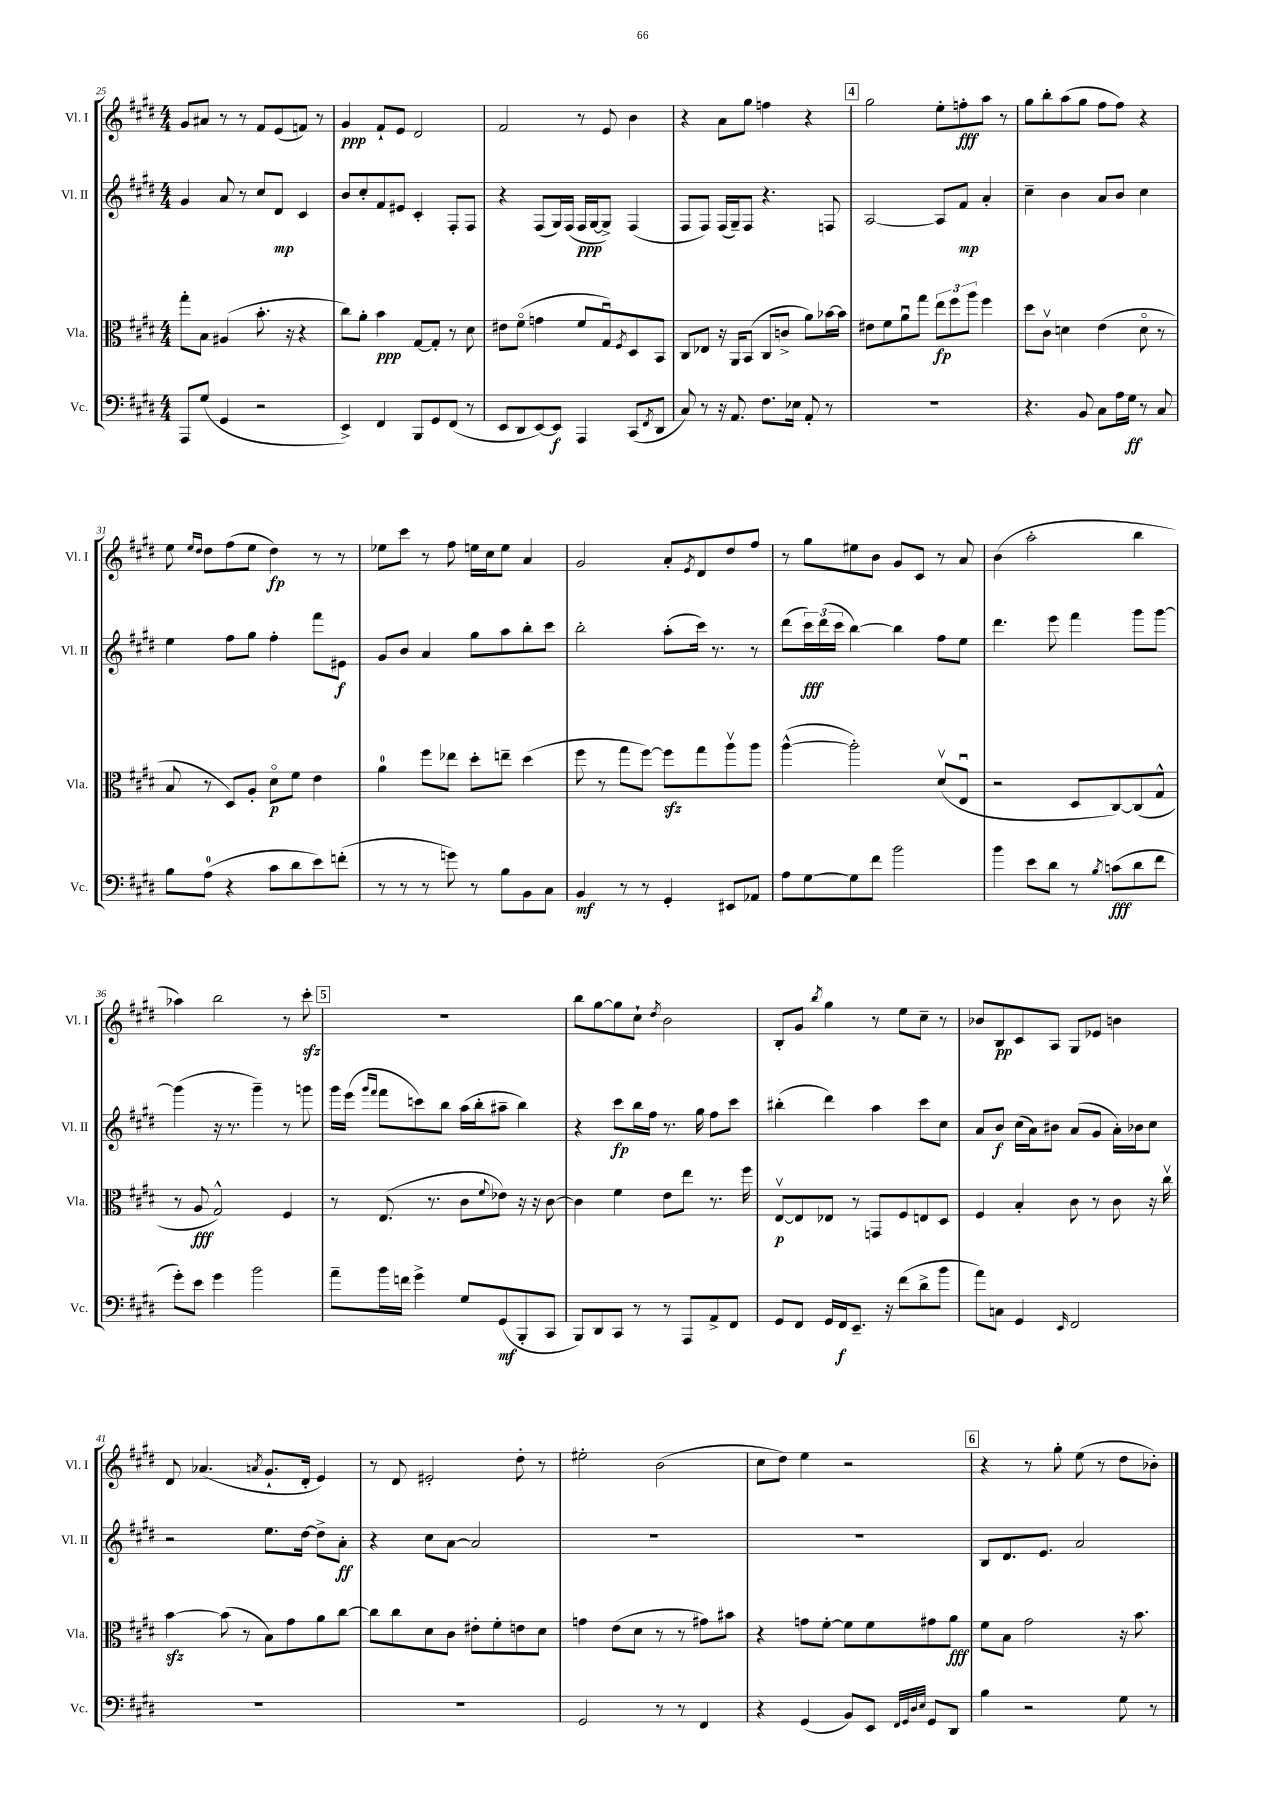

**kern	**kern	**kern	**kern
*staff4	*staff3	*staff2	*staff1
*clefF4	*clefC3	*clefG2	*clefG2
*k[f#c#g#d#]	*k[f#c#g#d#]	*k[f#c#g#d#]	*k[f#c#g#d#]
*M4/4	*M4/4	*M4/4	*M4/4
8AAA/L	8gg#'\L	4g#/	8g#/L
(8G#/J	8B\J	.	8a#/J
4GG#/	(4A#/	8a/	8r
.	.	8r	8r
2r	8.b'\	8cc#/L	8f#/L
.	.	8d#/J	(8e/
.	16r	.	.
.	4r	4c#/	8f/J)
.	.	.	8r
=	=	=	=
4EE^/)	8cc#\L)	8b/L	4g#/
.	8a'\J	8cc#'/	.
4FF#/	4b\	8f#/	8f#`/L
.	.	8e#/J	8e/J
8BBB/L	[8G#/L	4c#'/	2d#/
8GG#/	8G#'/]J	.	.
(8FF#/J	8r	8F#'/L	.
8r	8d#\	8F#/J	.
=	=	=	=
8EE/L	8e#\L	4r	2f#/
8DD#/	(8f#o\J	.	.
[8EE/)	4g\	(8F#/L	.
8EE/]J	.	16G#/L)	.
.	.	(16F#/JJ	.
4AAA/	8f#/L	16F#/LL	8r
.	.	[16G#/J	.
.	8G#u/)	8G#^/]J)	8e/
.	8qF#/	.	.
(8CC#/L	8D#/	(4F#/	4b\
8qFF#/	.	.	.
8DD#/J	8BB/J	.	.
=	=	=	=
8C#/)	8C#/L	8F#/L	4r
8r	8E-/J	8F#/J)	.
16r	16r	(16F#/LL	8a\L
8.AA/	16AA/LK	16G#~/J)	.
.	(8BB/J	8F#/J	8gg#\J
8.F#\L	8C#/L	4.r	4ff\
.	8c^/J	.	.
16E-\Jk	.	.	.
8AA'/	8a\L)	.	4r
8r	[16b-\L	8F/	.
.	16b-\]JJ	.	.
=	=	=	=
1r	8e#\L	[2A/	2gg#\
.	8f#\	.	.
.	8au\	.	.
.	8gg#\J	.	.
.	12ee\L	8A/]L	8ee'\L
.	12ff#\	.	.
.	.	8f#/J	8ff'\
.	12aa\J	.	.
.	4ff#\	4a'/	8aa\J
.	.	.	8r
=	=	=	=
4.r	8dd#\L	4cc#~\	8gg#\L
.	8c#v\J	.	8bb'\
.	4d\	4b\	(8aa\
8BB/	.	.	8gg#\J
8C#\L	(4e\	8a/L	8ff#\L
16A\L	.	8b/J	8ff#\J)
16G#\JJ	.	.	.
8r	8do\	4cc#\	4r
8C#/	8r	.	.
=	=	=	=
8B\L	8B/	4ee\	8ee\
.	.	.	16qqee/LL
.	.	.	16qqdd#/JJ
(8A\J	8r	.	8dd#\L
4r	8D#/L)	8ff#\L	(8ff#\
.	8A'/J	8gg#\J	8ee\J
8c#\L	8d#o\L	4ff#'\	4dd#\)
8d#\	8f#\J	.	.
8e\)	4e\	8fff#\L	8r
(8f'\J	.	8e#\J	8r
=	=	=	=
8r	4a\	8g#/L	8ee-\L
8r	.	8b/J	8ccc#\J
8r	8ff#\L	4a/	8r
8g\)	8ee-\J	.	8ff#\
8r	8dd#'\L	8gg#\L	16ee\LL
.	.	.	16cc#\J
8B\L	8ee~\J	8aa\	8ee\J
8BB\	(4dd#\	8bb'\	4a/
8C#\J	.	8ccc#\J	.
=	=	=	=
4BB/	8ff#\	2bb'\	2g#/
.	8r	.	.
8r	8gg#\L	.	.
8r	[8ff#\J)	.	.
4GG#'/	8ff#\]L	(8aa'\L	8a'/L
.	.	.	8qe/
.	8gg#\	16ccc#\Jk)	8d#/
.	.	8.r	.
8EE#/L	8aav\	.	8dd#/
8AA-/J	8aa\J	8r	8ff#/J
=	=	=	=
8A\L	([4aa^^\	(8ddd#\L	8r
[8G#\	.	24ccc#\L)	8gg#\L
.	.	(24ddd#\	.
.	.	24ccc#\JJ	.
8G#\]	2aa'\])	[4bb\)	8ee#\
8f#\J	.	.	8b\J
2b\	.	4bb\]	8g#/L
.	.	.	8c#/J
.	(8d#v/L	8ff#\L	8r
.	8Eu/J	8ee\J	8a/
=	=	=	=
4b\	2r	4.ddd#\	(4b\
8e\L	.	.	2aa'\
8d#\J	.	8eee\	.
8r	8D#/L	4fff#\	.
8qB/	.	.	.
(8c\L	[8C#/)	.	.
8d#\	(8C#/]	8ggg#\L	4bb\
8f#\J	8G#^^/J	[8ggg#\J	.
=	=	=	=
8g#'\L)	8r	(4ggg#\]	4aa-\)
8e\J	8A/	.	.
4g#\	2G#^^/)	16r	2bb\
.	.	8.r	.
2b\	.	4ggg#~\)	.
.	4F#/	8r	8r
.	.	8ggg\	8ccc#'\
=	=	=	=
8a~\L	8r	16ggg#\LL	1r
.	.	(16eee\JJ	.
.	.	16qqggg#/LL	.
.	.	16qqfff#/JJ	.
16b\L	(8.E/	8fff#\L	.
16f\JJ	.	.	.
4g#^\	.	8ccc\)	.
.	8.r	.	.
.	.	8bb\J	.
8G#/L	8c#\L	(16aa\LL	.
.	.	16bb'\J	.
.	8qqf#/	.	.
(8GG#/	8e-\J)	8aa#~\J	.
8BBB'/	16r	4bb\)	.
.	16r	.	.
8CC#/J	[8c#\	.	.
=	=	=	=
8BBB/L)	4c#\]	4r	8bb\L
8DD#/	.	.	[8gg#\
8CC#/J	4f#\	8ccc#\L	8gg#\]
8r	.	16bb\L	8cc#`\J
.	.	16ff#\JJ	.
.	.	.	8qdd#/
8r	8e\L	8.r	2b\
8AAA/L	8ee\J	.	.
.	.	16gg#\	.
8AA^/	8.r	8ff#\L	.
8FF#/J	.	8ccc#\J	.
.	16ff#\	.	.
=	=	=	=
8GG#/L	[8Ev/L	(4bb#'\	8B'/L
8FF#/J	8E/]	.	8g#/J
.	.	.	8qbb/
16GG#/LL	8E-/J	4ddd#\)	4gg#\
16FF#/J	.	.	.
8.EE~/J	8r	.	.
.	8GG/L	4aa\	8r
16r	.	.	.
(8f#\L	8F#/	.	8ee\L
8d#^\	8E/	8ccc#\L	8cc#~\J
8b\J	8D#/J	8cc#\J	8r
=	=	=	=
8a\L)	4F#/	8a/L	8b-/L
8C\J	.	8b/J	8B/
4GG#/	4B'/	(16cc#\LL	8c#/
.	.	16a\J)	.
.	.	8b#\J	8A/J
16qqEE/	.	.	.
2FF#/	8c#\	(8a/L	8G#/L
.	8r	8g#/J	8e-/J
.	8c#\	16a'\LL)	4b\
.	.	16b-\J	.
.	16r	8cc#\J	.
.	16cc#v\	.	.
=	=	=	=
1r	[4b\	2r	8d#/
.	.	.	(4.a-/
.	(8b\]	.	.
.	8r	.	.
.	.	.	8qa/
.	8B\L)	8.ee\L	8.g#`/L
.	8g#\	.	.
.	.	[16dd#\Jk	16d#'/Jk
.	8a\	8dd#^\]L	4e/)
.	[8cc#\J	8a'\J	.
=	=	=	=
1r	8cc#\]L	4r	8r
.	8cc#\	.	8d#/
.	8d#\	8cc#\L	2e#'/
.	8c#\J	[8a\J	.
.	8e#'\L	2a/]	.
.	8f#'\	.	.
.	8e\	.	8dd#'\
.	8d#\J	.	8r
=	=	=	=
2GG#/	4g\	1r	2ee#'\
.	(8e\L	.	.
.	8d#\J	.	.
8r	8r	.	(2b\
8r	8r	.	.
4FF#/	8g#\L)	.	.
.	8b#\J	.	.
=	=	=	=
4r	4r	1r	8cc#\L
.	.	.	8dd#\J)
(4GG#/	8g\L	.	4ee\
.	[8f#'\J	.	.
8BB/L)	8f#\]L	.	2r
8EE/J	8f#\	.	.
32qqFF#/LLL	.	.	.
32qqGG#/	.	.	.
32qqD#/	.	.	.
32qqE/JJJ	.	.	.
8GG#/L	8g#\	.	.
8DD#/J	8a\J	.	.
=	=	=	=
4B\	8f#\L	8B/L	4r
.	8B\J	8.d#/	.
2r	2g#\	.	8r
.	.	8.e/J	.
.	.	.	8gg#'\
.	.	2a/	(8ee\
.	.	.	8r
8G#\	16r	.	8dd#\L
.	8.b\	.	.
8r	.	.	8b-'\J)
==	==	==	==
*-	*-	*-	*-
